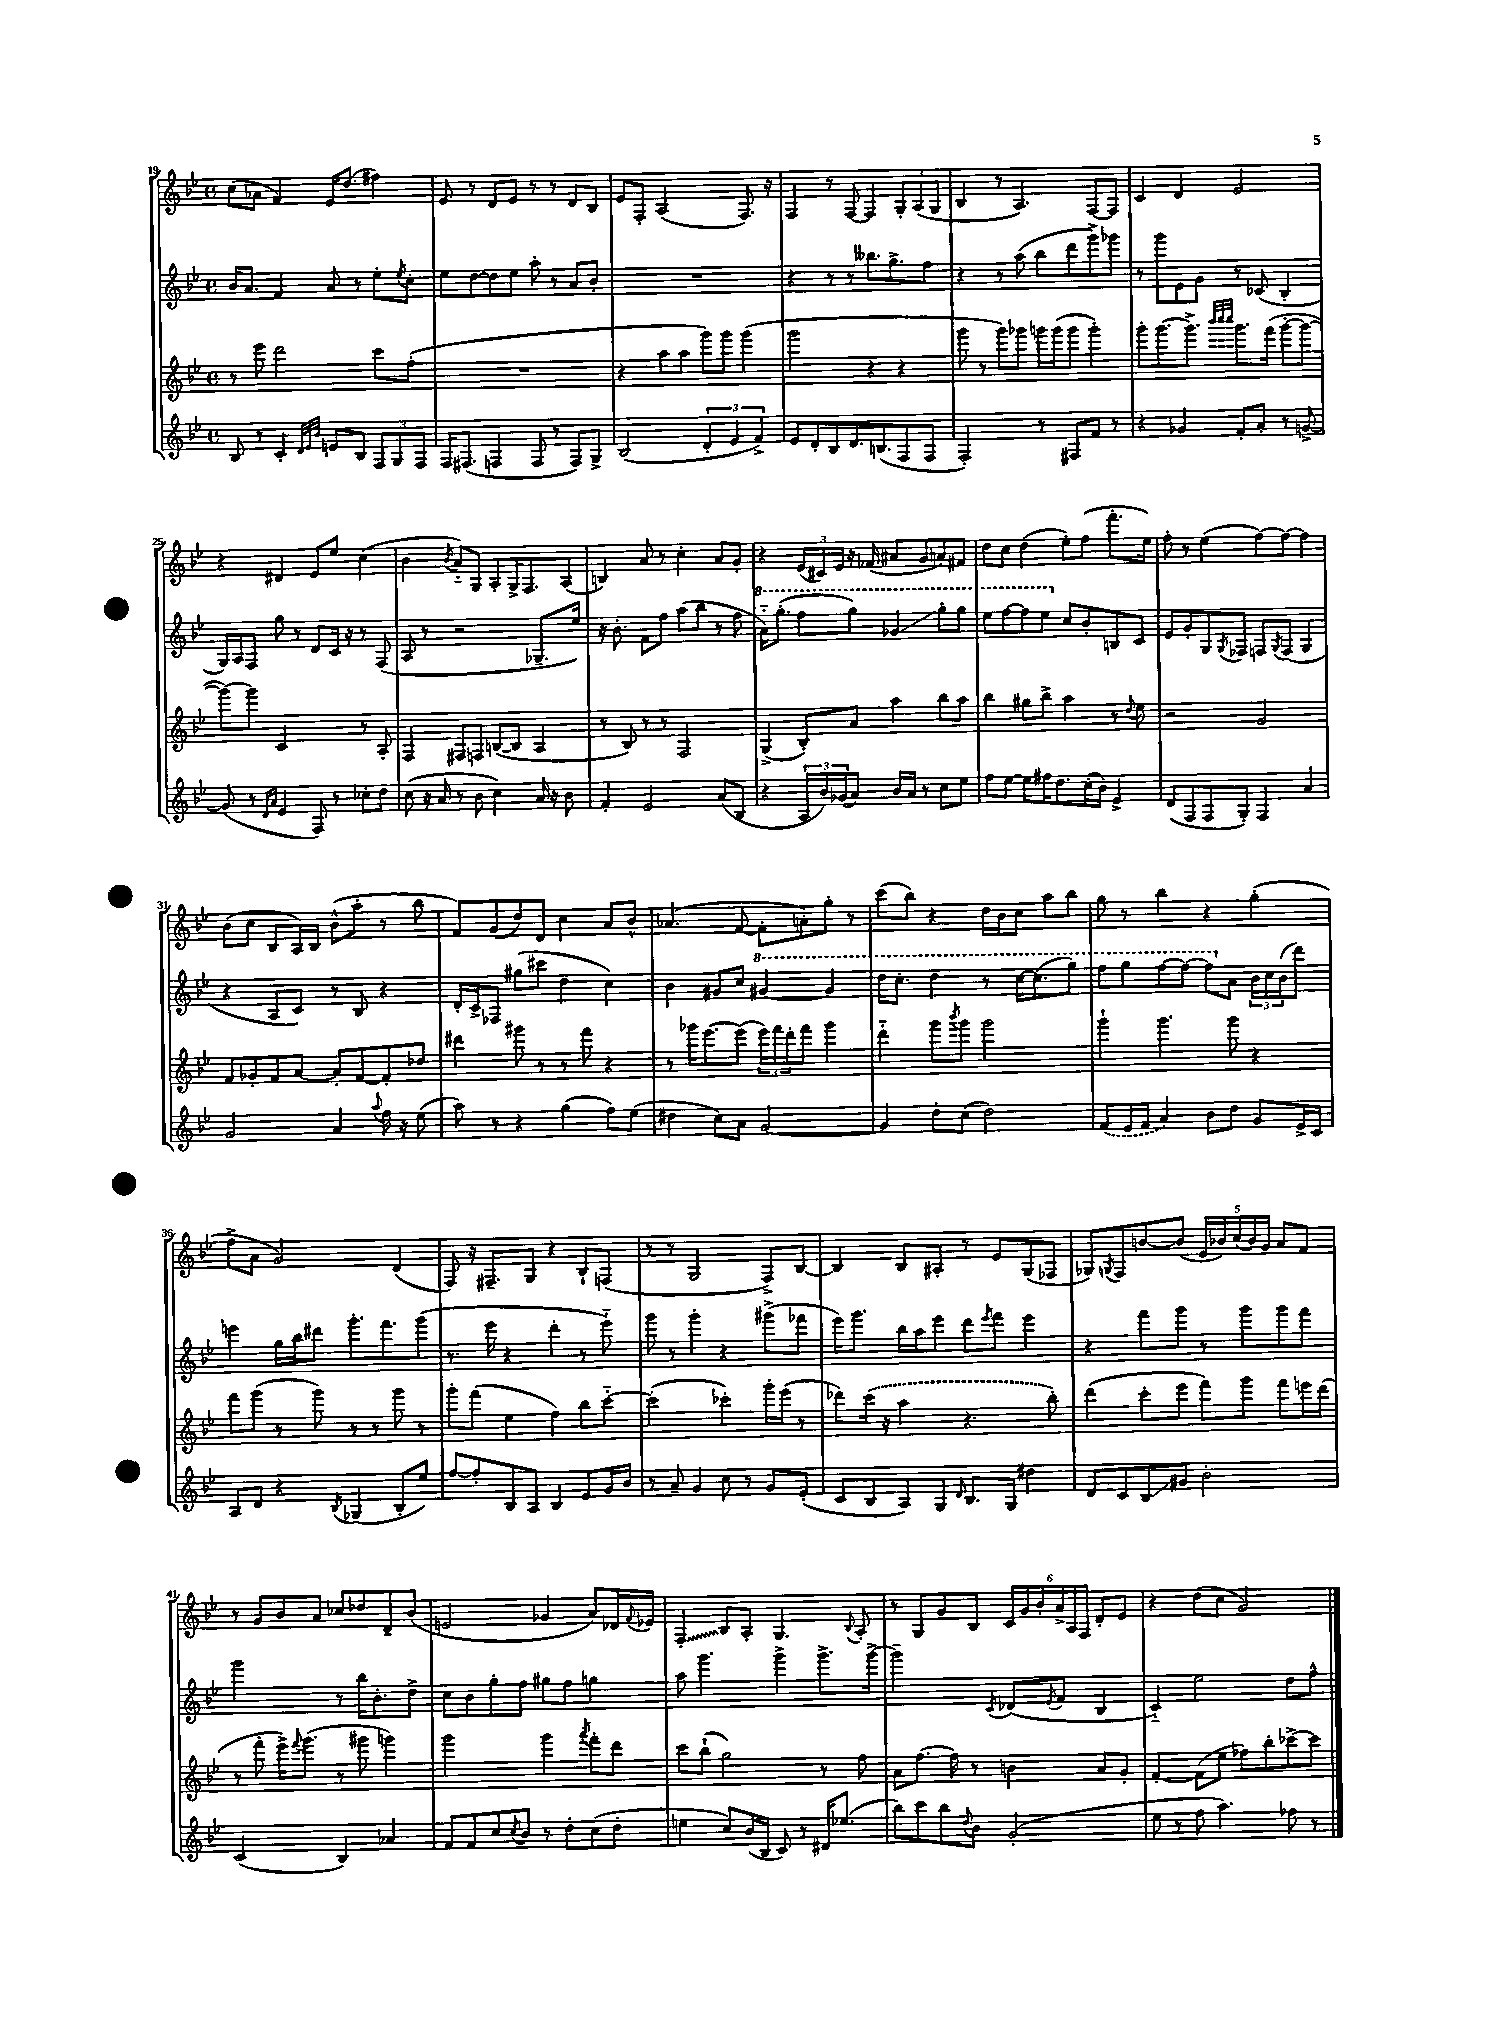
<<
\new StaffGroup <<
\new Staff = "s0" {
    \clef treble \key bes \major \defaultTimeSignature \time 4/4
    c''8( aes'8 f'4) ees'16 d''8.( fis''4) |
    ees'8 r8 d'8 ees'8 r8 r8 d'8 bes8 |
    ees'8 f8-. a2( f8.) r16 |
    f4 r8 f8~ f4 \tuplet 3/2 { g8-. a8( g8 } |
    bes4 r8 a4.) f8~ f8 |
    c'4 d'4 ees'2 |
    r4 dis'4 ees'8 ees''8 c''4( |
    bes'4 \acciaccatura { bes'8 } a'8-_) g8 a8-. g16-> f8. a8( |
    b4) a'8 r8 c''4-. a'8 g'8-. |
    r4 \tuplet 3/2 { ees'16( cis'16) ees'16 } r16 fes'16( ais'8 g'8 a'8) fis'8 |
    d''8 c''8 d''4( ees''8-.) f''8( f'''8.-. ees''16) |
    f''8-. r8 ees''4( f''8~) f''8~ f''4 |
    bes'8( c''8 bes8 a16) bes16 bes'8-^( a''8-. r8 bes''8 |
    f'8) g'8( d''8) d'8 c''4 a'8 bes'8-^ |
    aes'4.( f'8~ f'8-. a'8-.) g''8-. r8 |
    c'''8( bes''8) r4 d''16 bes'16 c''8 a''8 bes''8 |
    g''8 r8 bes''4 r4 g''4-.( |
    f''8-> a'8 g'2) d'4( |
    f8) r16 fis8.-- g8 r4 bes8-! f8( |
    r8 r8 g2 f8->) bes8~ |
    bes4 bes8 ais8-. r8 ees'8 g8( fes8 |
    ges8) \acciaccatura { g8 } f8 b'8~ b'8( \tuplet 5/4 { ees'16 bes'16) c''16( bes'16) g'16 } a'8 f'8 |
    r8 g'8 bes'8 a'8 ces''8 des''8 d'8-- bes'8( |
    e'2 ges'4 a'8) des'16 \appoggiatura { f'8 } ees'16 |
    \once \override Glissando.style = #'zigzag f4-.\glissando bes8 a8-. g4. \appoggiatura { bes8 } a8-. |
    r8 g8 g'8 bes8 \tuplet 6/4 { c'16 g'16 bes'16-. a'16-> a16 f16 } d'8-. ees'8 |
    r4 d''8( c''8 g'2) \bar "|." |
}
\new Staff = "s1" {
    \clef treble \key bes \major \defaultTimeSignature \time 4/4
    bes'16 a'8. f'4 a'8 r8 ees''8-. \acciaccatura { ees''8 } c''8-. |
    ees''8 d''8~ d''8 ees''8 a''8-. r8 a'8 bes'8-. |
    R1 |
    r4 r8 r8 beses''8. g''8.-> f''8 |
    r4 r8 a''8( bes''8 d'''8 g'''8->) ges'''8 |
    r8 g'''8 ees'8 g'8 r8 ces'8( bes4-. |
    g16) a16 f8 g''8 r8 d'8 c'16 r16 r8 f8( |
    a8 r8 r2 ges8.-- ees''16) |
    r16 bes'8.-. f'8 f''8 a''8( bes''8 r8 f''8 |
    \ottava #1 a''16-_) g'''8.-.( f'''8 g'''8) ges''4\glissando g'''8-. g'''8 |
    ees'''8 f'''8~ f'''8 ees'''8 \ottava #0 c''8 bes'8-. b8 c'8 |
    ees'8 g'8-. g8 \acciaccatura { g8 } fes8 f8 \acciaccatura { g8 } f8( g4 |
    r4 a8 c'8) r8 bes8 r4 |
    d'16-. c'16-> fes8 gis''8( cis'''8 d''4 c''4) |
    bes'4 gis'8 c''8 \ottava #1 gis''4~ gis''4 |
    d'''16 c'''8.-. d'''4 r8 c'''16~ c'''8.( g'''8) |
    f'''8 g'''8 f'''8~ f'''8~ f'''8 \ottava #0 a'8 \tuplet 3/2 { bes'16 c''16 bes'16( } d'''8) |
    e'''4 g''16 bes''16 dis'''8 g'''8.-. f'''8. g'''8( |
    r8. ees'''16 r4 d'''4-. r8 ees'''8-_) |
    g'''8 r8 g'''4-. r4 gis'''8->( fes'''8 |
    ees'''16) g'''8. bes''16 a''16 ees'''8 d'''8 \acciaccatura { ees'''8 } f'''8 ees'''4 |
    r4 f'''8 g'''8 r8 g'''8 g'''8 f'''8 |
    g'''2 r8 bes''16 bes'8.-. d''8-> |
    c''8 bes'8 g''8-. f''8 gis''8 f''8 g''4 |
    a''8 g'''4. g'''4-> g'''8.-> g'''16~-> |
    g'''2-- \acciaccatura { c'8 } des'8( \acciaccatura { ees'8 } f'8 bes4 |
    c'4-_) ees''2 d''8 f''8-^ \bar "|." |
}
\new Staff = "s2" {
    \clef treble \key bes \major \defaultTimeSignature \time 4/4
    r8 ees'''8 d'''2 c'''8 f''8-.( |
    R1 |
    r4 a''8 a''8 g'''8) g'''8 g'''4( |
    g'''2 r4 r4 |
    g'''8 r8 g'''8) ges'''8 g'''16 g'''16( g'''8 g'''4-.) |
    g'''8-. g'''8.~ g'''8.-> \grace { bes'''32 c''''32 c''''32 } g'''8. f'''16( g'''8~-. g'''8~ |
    g'''8~) g'''8 c'2 r8 a8-. |
    f4 fis8 f8 b8~( b8 a4 |
    r8 bes8) r8 r8 f2 |
    g4->( bes8-.) a'8 a''4 bes''8 a''8 |
    bes''4 gis''8 bes''8-> a''4 r8 \appoggiatura { d''8 } ees''8 |
    r2 g'2 |
    f'8 ges'8-. f'8 a'8~ a'8-. f'8~ f'8-. des''8 |
    dis'''4 gis'''8 r8 r8 f'''8 r4 |
    r8 ges'''16 ees'''8.~ ees'''8( \tuplet 3/2 { ees'''16) f'''16 d'''16-. } f'''8 ges'''4 |
    d'''4-_ g'''8 \acciaccatura { bes'''8 } g'''8 g'''2 |
    g'''4-! g'''4. g'''8 r4 |
    f'''8 g'''8( r8 g'''8) r8 r8 g'''8 r8 |
    g'''8-. f'''8( ees''4 f''4) bes''8 c'''8~-_ |
    c'''2-.( ces'''4-.) g'''16-. ees'''16( r8 |
    des'''8) \once \slurDashed c'''16( r16 a''4 r4. bes''8-.) |
    d'''4( c'''8-. ees'''8 f'''8) g'''8 f'''8 e'''16 d'''16( |
    r8 f'''8-. ees'''16->) \appoggiatura { f'''8 } g'''8.( r8 gis'''8 g'''4) |
    g'''2 g'''4 \acciaccatura { a'''8 } f'''8-. d'''8 |
    c'''8 bes''8-!( g''2) r8 f''8 |
    a'8 f''8.~ f''16 r8 b'4 a'8 g'8-. |
    f'4~-. f'8( ees''8 fes''8) bes''8-. ces'''8~-> ces'''8 \bar "|." |
}
\new Staff = "s3" {
    \clef treble \key bes \major \defaultTimeSignature \time 4/4
    bes8 r8 c'4-. \grace { d'32 ees'32 bes'32 } e'8 bes8 \tuplet 3/2 { f8 g8 f8 } |
    f16 fis8.( f4 f8 r8 f8) g8-> |
    bes2( \tuplet 3/2 { d'4-. ees'4 f'4->) } |
    ees'8 d'8-. bes8 d'8. b8.( f8 f8 |
    f2-.) r8 fis8 f'8 r8 |
    r4 ges'4 f'8-. a'8-. r8 g'8~-> |
    g'8( r8 \grace { d'16 a'16 } ees'4 f8) r8 ces''8-. d''8 |
    c''8( r16 a'16 r8 bes'8 c''4) a'16 r16 bes'8 |
    f'4-. ees'2 a'8( bes8 |
    r4 \tuplet 3/2 { a16 bes'16) ges'16( } a'8) bes'16 a'16 r8 c''8 ees''8 |
    f''8 ees''8~ ees''8 fis''16 d''8. c''16-.( bes'16) ees'4-> |
    d'8( f8 f8 g8-.) f4 a'4 |
    g'2 a'4 \appoggiatura { a''8 } f''16 r16 ees''8( |
    a''8) r8 r4 g''4( f''8) ees''8( |
    dis''4 c''8) a'8 g'2~ |
    g'4 d''8-. c''8( d''2) |
    \once \slurDashed f'8( ees'16 f'16 a'4) bes'8 d''8 g'8 ees'16-> c'16 |
    a8 d'8 r4 \acciaccatura { bes8 } ges4( bes8-. ees''8) |
    f''8~ f''8-. bes8 a8 bes4 ees'8 g'16 bes'16 |
    r8 a'8-- g'4 c''8 r8 g'8 ees'8-.( |
    c'8 bes8 a8) g8 \grace { d'16 } bes8. g16 dis''4 |
    d'8 c'8 bes8\glissando gis'8 bes'2-. |
    c'2( bes4) aes'4 |
    f'8 f'8 c''8 \acciaccatura { c''8 } bes'8 r8 d''8-. c''8( d''8-. |
    e''4 c''8) bes'16( bes16 c'8) r8 dis'16 ees''8.( |
    bes''8) c'''8 bes''8 \appoggiatura { d''8 } bes'8 g'2-.( |
    ees''8 r8 f''8 a''4.) fes''8 r8 \bar "|." |
}
>>
>>
\layout { \context { \Score currentBarNumber = #19 } }
